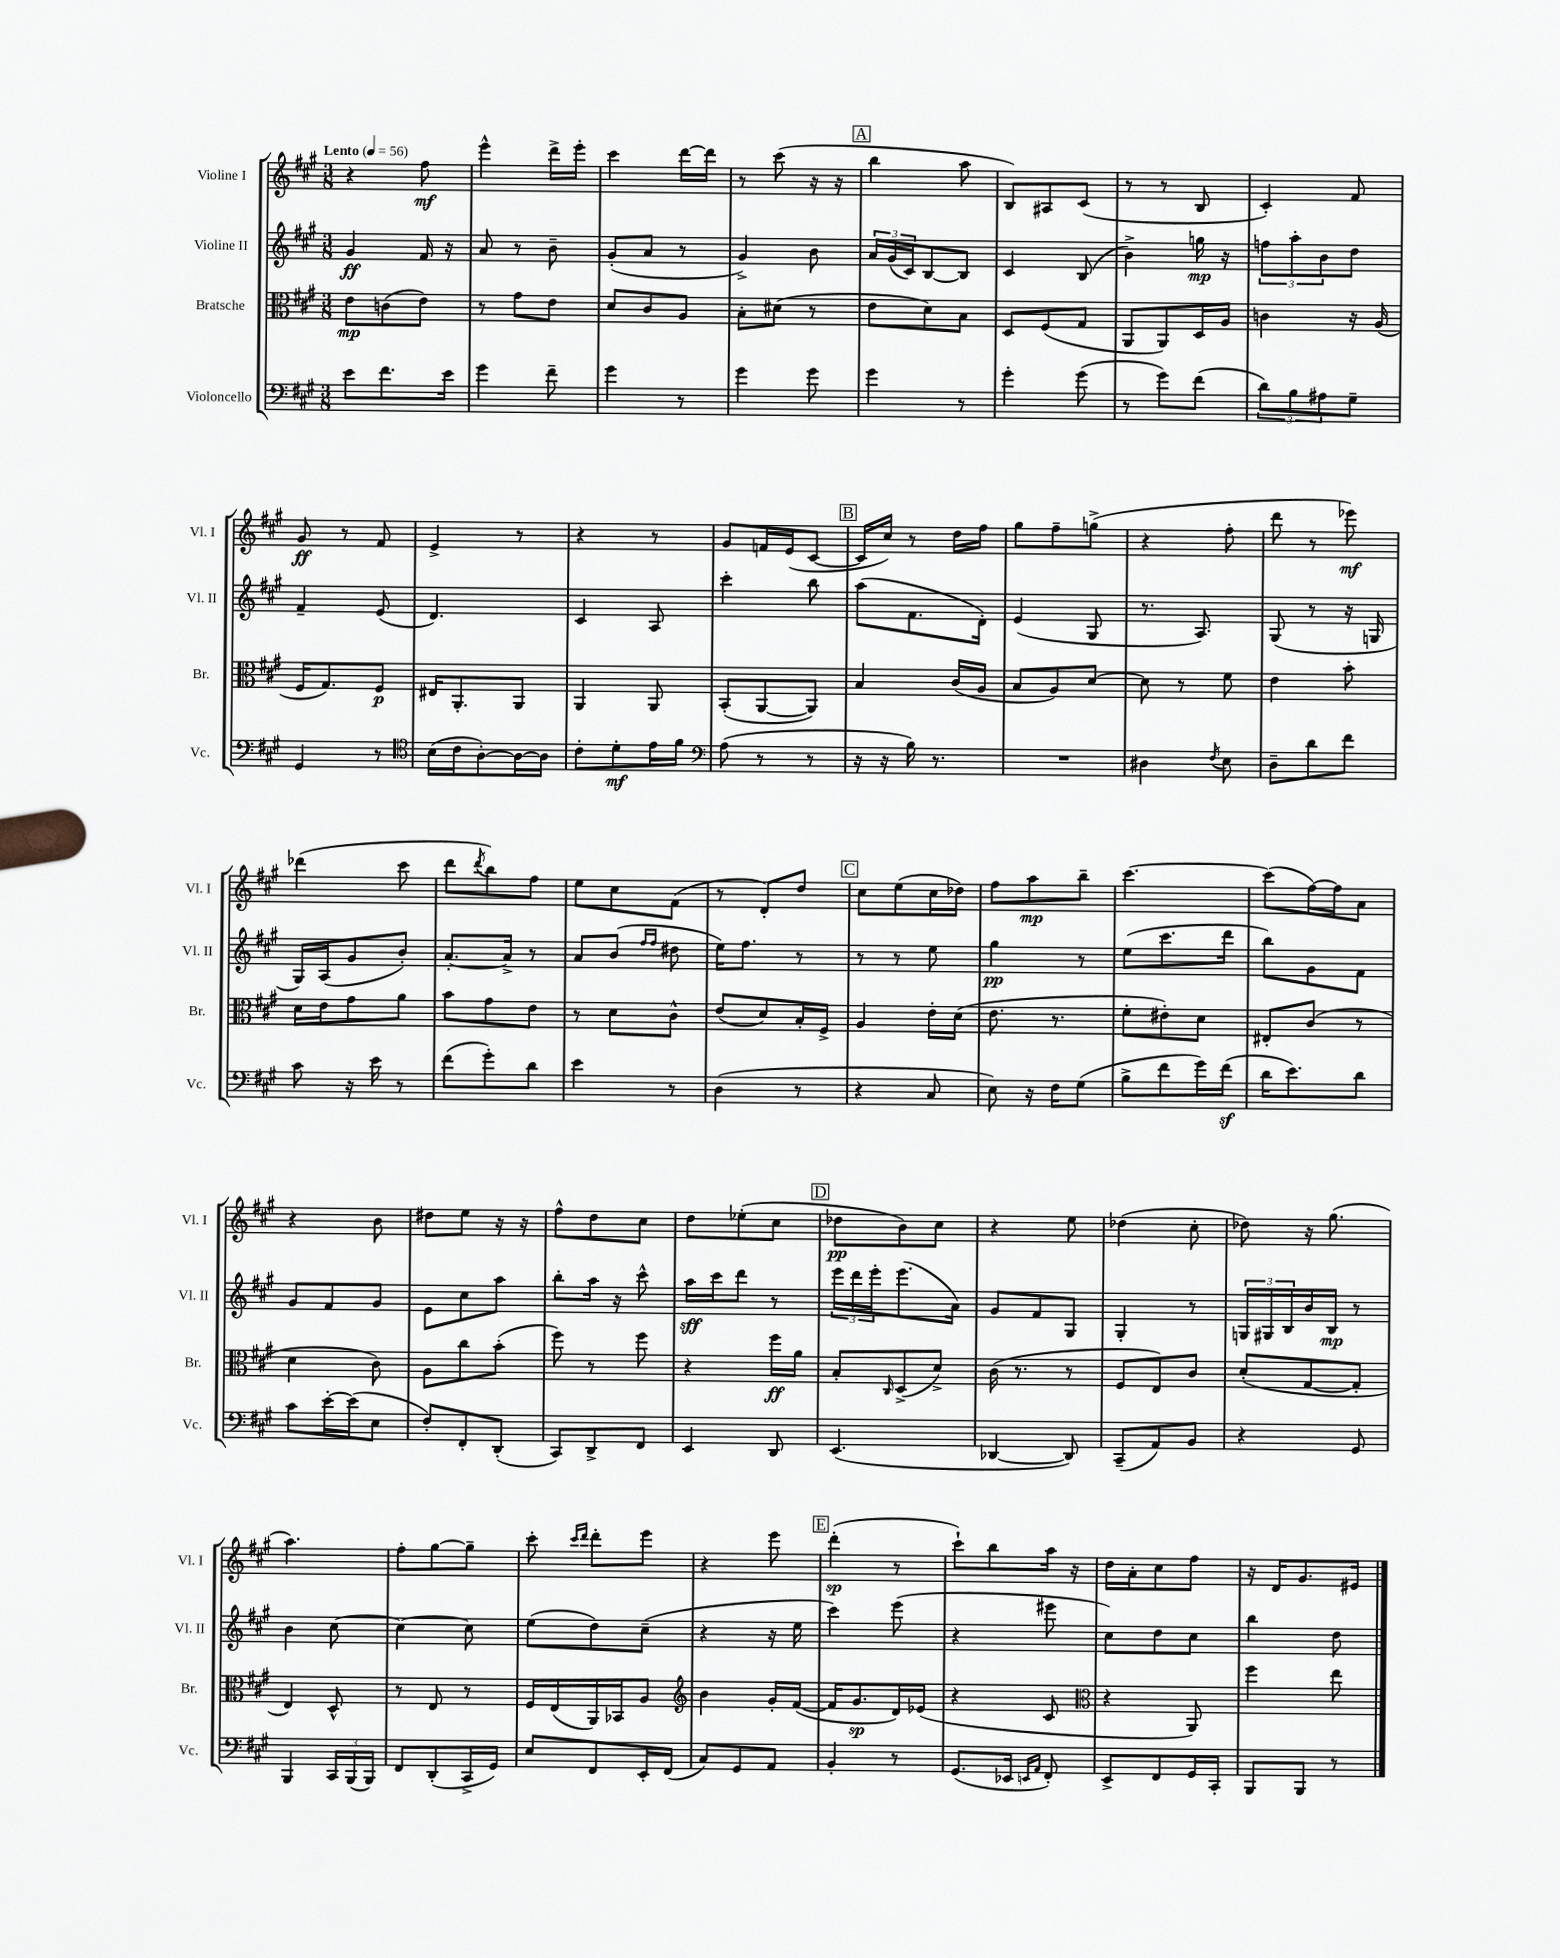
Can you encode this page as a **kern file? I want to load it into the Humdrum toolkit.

**kern	**dynam	**kern	**dynam	**kern	**dynam	**kern	**dynam
*part4	*part4	*part3	*part3	*part2	*part2	*part1	*part1
*staff4	*staff4	*staff3	*staff3	*staff2	*staff2	*staff1	*staff1
*I"Violoncello	*	*I"Bratsche	*	*I"Violine II	*	*I"Violine I	*
*I'Vc.	*	*I'Br.	*	*I'Vl. II	*	*I'Vl. I	*
*clefF4	*	*clefC3	*	*clefG2	*	*clefG2	*
*k[f#c#g#]	*	*k[f#c#g#]	*	*k[f#c#g#]	*	*k[f#c#g#]	*
*M3/8	*	*M3/8	*	*M3/8	*	*M3/8	*
*MM56	*	*MM56	*	*MM56	*	*MM56	*
=1	=1	=1	=1	=1	=1	=1	=1
!	!	!	!	!	!	!LO:TX:a:B:t=Lento	!
8e\L	.	8e\L	mp	4g#/	ff	4r	.
8.f#\	.	(8cn\	.	.	.	.	.
.	.	8e\J)	.	16f#/	.	8ff#\	mf
16e\Jk	.	.	.	16r	.	.	.
=2	=2	=2	=2	=2	=2	=2	=2
4g#\	.	8r	.	8a/	.	4eee^^\	.
.	.	8g#\L	.	8r	.	.	.
8f#~\	.	8e\J	.	8b~\	.	16ddd^\LL	.
.	.	.	.	.	.	16eee'\JJ	.
=3	=3	=3	=3	=3	=3	=3	=3
4g#\	.	8d/L	.	(8g#'/L	.	4ccc#\	.
.	.	8c#/	.	8a/J	.	.	.
8r	.	8A/J	.	8r	.	[16ddd\LL	.
.	.	.	.	.	.	16ddd\JJ]	.
=4	=4	=4	=4	=4	=4	=4	=4
4g#\	.	8B'\L	.	4g#^/)	.	8r	.
.	.	(8d#X\J	.	.	.	(8ccc#\	.
8g#\	.	8r	.	8b\	.	16r	.
.	.	.	.	.	.	16r	.
!!LO:REH:place=s1:t=A
=5	=5	=5	=5	=5	=5	=5	=5
4g#\	.	8e\L	.	24a/LL	.	4bb\	.
.	.	.	.	(24g#/	.	.	.
.	.	.	.	24c#/J)	.	.	.
.	.	8d\)	.	[8B/	.	.	.
8r	.	8B\J	.	8B/J]	.	8aa\	.
=6	=6	=6	=6	=6	=6	=6	=6
4g#'\	.	8D/L	.	4c#/	.	8B/L)	.
.	.	(8F#/	.	.	.	8A#X/	.
(8g#\	.	8G#/J	.	(8B/	.	(8c#/J	.
=7	=7	=7	=7	=7	=7	=7	=7
8r	.	8AA/L	.	4b^\)	.	8r	.
8g#\L)	.	8AA/)	.	.	.	8r	.
(8f#\J	.	16D/L	.	16ggn\	mp	8B/	.
.	.	16A/JJ	.	16r	.	.	.
=8	=8	=8	=8	=8	=8	=8	=8
12d\L)	.	4cn\	.	12ffn\L	.	4c#'/)	.
12B\	.	.	.	12aa'\	.	.	.
12A#X\	.	.	.	12b\	.	.	.
8G#~\J	.	16r	.	8dd\J	.	8f#/	.
.	.	(16A/	.	.	.	.	.
!!LO:LB:g=z
=9	=9	=9	=9	=9	=9	=9	=9
4GG#/	.	16F#/KL	.	4f#~/	.	8g#/	ff
.	.	8.G#/)	.	.	.	.	.
.	.	.	.	.	.	8r	.
8r	.	8F#/J	p	(8e/	.	8f#/	.
=10	=10	=10	=10	=10	=10	=10	=10
*clefC4	*	*	*	*	*	*	*
(16B\LL	.	16E#X/KL	.	4.d/)	.	4e^/	.
16c#\J	.	8.AA'/	.	.	.	.	.
[8A'\)	.	.	.	.	.	.	.
16A\L_	.	8AA/J	.	.	.	8r	.
16A\JJ]	.	.	.	.	.	.	.
=11	=11	=11	=11	=11	=11	=11	=11
8c#'\L	.	4AA/	.	4c#/	.	4r	.
8d'\	mf	.	.	.	.	.	.
16e\L	.	8AA/	.	8A/	.	8r	.
16f#\JJ	.	.	.	.	.	.	.
=12	=12	=12	=12	=12	=12	=12	=12
*clefF4	*	*	*	*	*	*	*
(8A\	.	(8BB'/L	.	4ccc#'\	.	8g#/L	.
8r	.	[8AA/	.	.	.	16fn/L	.
.	.	.	.	.	.	(16e/J	.
8r	.	8AA/J])	.	8bb\	.	[8c#/J	.
!!LO:REH:place=s1:t=B
=13	=13	=13	=13	=13	=13	=13	=13
16r	.	4B/	.	(8aa\L	.	16c#/LL]	.
16r	.	.	.	.	.	16cc#/JJ)	.
16B\)	.	.	.	8.f#\	.	8r	.
8.r	.	.	.	.	.	.	.
.	.	(16c#/LL	.	.	.	16dd\LL	.
.	.	16A/JJ	.	16d'\Jk)	.	16ff#\JJ	.
=14	=14	=14	=14	=14	=14	=14	=14
4.r	.	8B/L	.	(4e/	.	8gg#\L	.
.	.	8A/)	.	.	.	8ff#~\	.
.	.	[8d/J	.	8G#/	.	(8ggn^\J	.
=15	=15	=15	=15	=15	=15	=15	=15
4D#X\	.	8d\]	.	8.r	.	4r	.
.	.	8r	.	.	.	.	.
.	.	.	.	8.A/)	.	.	.
8qF#/	.	.	.	.	.	.	.
8E\	.	8f#\	.	.	.	8ff#'\	.
=16	=16	=16	=16	=16	=16	=16	=16
8D~\L	.	4e\	.	(8G#/	.	8ddd\	.
8d\	.	.	.	8r	.	8r	.
8f#\J	.	8b'\	.	16r	.	8eee-X\)	mf
.	.	.	.	16Gn/	.	.	.
!!LO:LB:g=z
=17	=17	=17	=17	=17	=17	=17	=17
8c#\	.	16d\LL	.	16G#/LL)	.	(4ddd-X\	.
.	.	16e\J	.	(16A/J	.	.	.
16r	.	8g#\	.	8g#/	.	.	.
16e\	.	.	.	.	.	.	.
8r	.	8a\J	.	8b'/J)	.	8ccc#\	.
=18	=18	=18	=18	=18	=18	=18	=18
(8f#\L	.	8b\L	.	[8.a'/L	.	8ddd\L	.
.	.	.	.	.	.	8qddd/	.
8g#'\)	.	8g#\	.	.	.	8bb\)	.
.	.	.	.	16a^/Jk]	.	.	.
8d\J	.	8e\J	.	8r	.	8ff#\J	.
=19	=19	=19	=19	=19	=19	=19	=19
4e\	.	8r	.	8a/L	.	8ee\L	.
.	.	8d\L	.	(8b/J	.	8cc#\	.
.	.	.	.	16qqff#/LL	.	.	.
.	.	.	.	16qqff#/JJ	.	.	.
8r	.	8c#^^\J	.	8dd#X\	.	(8f#\J	.
=20	=20	=20	=20	=20	=20	=20	=20
(4D\	.	(8e/L	.	16ee\KL)	.	8r	.
.	.	.	.	8.ff#\J	.	.	.
.	.	8d/)	.	.	.	8d'/L)	.
8r	.	16B'/L	.	8r	.	8dd/J	.
.	.	16F#^/JJ	.	.	.	.	.
!!LO:REH:place=s1:t=C
=21	=21	=21	=21	=21	=21	=21	=21
4r	.	4A/	.	8r	.	8cc#\L	.
.	.	.	.	8r	.	(8ee\	.
8C#/	.	16e'\LL	.	8ee\	.	16cc#\L	.
.	.	(16d\JJ	.	.	.	16dd-X\JJ)	.
=22	=22	=22	=22	=22	=22	=22	=22
8E\)	.	8.e\	.	4gg#\	pp	8ff#\L	.
16r	.	.	.	.	.	8aa\	mp
16F#\KL	.	8.r	.	.	.	.	.
(8G#\J	.	.	.	8r	.	8bb~\J	.
=23	=23	=23	=23	=23	=23	=23	=23
8B^\L	.	8f#'\L	.	(8ee\L	.	[4.ccc#\	.
8f#\	.	8e#X'\)	.	8.ccc#\	.	.	.
16g#\L)	.	8d\J	.	.	.	.	.
(16f#z\JJ	.	.	.	16ddd\Jk	.	.	.
=24	=24	=24	=24	=24	=24	=24	=24
16d\KL	.	8E#X'/L	.	8bb\L)	.	(8ccc#\L]	.
8.e\)	.	.	.	.	.	.	.
.	.	(8c#/J	.	8g#\	.	[16ff#\L)	.
.	.	.	.	.	.	16ff#\J]	.
8d\J	.	8r	.	8f#\J	.	8a\J	.
!!LO:LB:g=z
=25	=25	=25	=25	=25	=25	=25	=25
8c#\L	.	4d\	.	8g#/L	.	4r	.
[16e'\L	.	.	.	8f#/	.	.	.
(16e\J]	.	.	.	.	.	.	.
8E\J	.	8c#\)	.	8g#/J	.	8b\	.
=26	=26	=26	=26	=26	=26	=26	=26
8F#'/L)	.	8A\L	.	8e\L	.	8dd#X\L	.
8FF#'/	.	8cc#\	.	8cc#\	.	8ee\J	.
(8DD'/J	.	(8b'\J	.	8aa\J	.	16r	.
.	.	.	.	.	.	16r	.
=27	=27	=27	=27	=27	=27	=27	=27
8CC#/L)	.	8ff#\)	.	8bb'\L	.	8ff#^^\L	.
8DD^/	.	8r	.	16aa\Jk	.	8dd\	.
.	.	.	.	16r	.	.	.
8FF#/J	.	8ff#\	.	8ccc#^^\	.	8cc#\J	.
=28	=28	=28	=28	=28	=28	=28	=28
4EE/	.	4r	.	16aa\LL	sff	8dd\L	.
.	.	.	.	16ccc#\J	.	.	.
.	.	.	.	8ddd\J	.	(8ee-X'\	.
8DD/	.	16ff#\LL	ff	8r	.	8cc#\J	.
.	.	16a\JJ	.	.	.	.	.
!!LO:REH:place=s1:t=D
=29	=29	=29	=29	=29	=29	=29	=29
(4.EE/	.	8B'/L	.	24eee\LL	.	8dd-X\L	pp
.	.	.	.	24ddd\	.	.	.
.	.	.	.	24eee'\J	.	.	.
.	.	16qqC#/	.	.	.	.	.
.	.	(8D^/	.	(8.eee\	.	8b\)	.
.	.	8d^/J)	.	.	.	8cc#\J	.
.	.	.	.	16a\Jk)	.	.	.
=30	=30	=30	=30	=30	=30	=30	=30
[4DD-X/	.	(16c#\	.	8g#/L	.	4r	.
.	.	8.r	.	.	.	.	.
.	.	.	.	8f#/	.	.	.
8DD-/])	.	8r	.	8G#/J	.	8ee\	.
=31	=31	=31	=31	=31	=31	=31	=31
(8CC#~/L	.	8F#/L	.	4G#'/	.	(4dd-X\	.
8AA/)	.	8E/)	.	.	.	.	.
8BB/J	.	8c#/J	.	8r	.	8cc#'\	.
=32	=32	=32	=32	=32	=32	=32	=32
4r	.	(8d'/L	.	24Gn/LL	.	8dd-X\)	.
.	.	.	.	24G#X/	.	.	.
.	.	.	.	24B/	.	.	.
.	.	[8G#/	.	16b/	.	16r	.
.	.	.	.	16B/JJ	mp	(8.gg#\	.
8GG#/	.	8G#'/J]	.	8r	.	.	.
!!LO:LB:g=z
=33	=33	=33	=33	=33	=33	=33	=33
4BBB/	.	4E/)	.	4b\	.	4.aa\)	.
24CC#/LL	.	8D^^/	.	[8cc#\	.	.	.
(24BBB/	.	.	.	.	.	.	.
24BBB/JJ)	.	.	.	.	.	.	.
=34	=34	=34	=34	=34	=34	=34	=34
8FF#/L	.	8r	.	4cc#\_	.	8ff#'\L	.
(8DD'/	.	8E/	.	.	.	[8gg#\	.
16CC#^/L	.	8r	.	8cc#\]	.	8gg#~\J]	.
16GG#/JJ)	.	.	.	.	.	.	.
=35	=35	=35	=35	=35	=35	=35	=35
8E/L	.	16F#/LL	.	(8ee\L	.	8ccc#'\	.
.	.	(16E/	.	.	.	.	.
.	.	.	.	.	.	16qqccc#/LL	.
.	.	.	.	.	.	16qqddd/JJ	.
8FF#/	.	16AA/)	.	8dd\)	.	8ddd'\L	.
.	.	16BB-X/J	.	.	.	.	.
16EE'/L	.	8A/J	.	(8cc#~\J	.	8eee\J	.
(16FF#/JJ	.	.	.	.	.	.	.
=36	=36	=36	=36	=36	=36	=36	=36
*	*	*clefG2	*	*	*	*	*
8C#/L)	.	4b\	.	4r	.	4r	.
8GG#/	.	.	.	.	.	.	.
8AA/J	.	16g#'/LL	.	16r	.	8eee\	.
.	.	([16f#/JJ	.	16ee\	.	.	.
!!LO:REH:place=s1:t=E
=37	=37	=37	=37	=37	=37	=37	=37
4BB'/	.	16f#/KL]	.	4ccc#\)	.	(4ddd'\	sp
.	.	8.g#/	sp	.	.	.	.
8r	.	16d/L)	.	(8eee\	.	8r	.
.	.	(16e-X/JJ	.	.	.	.	.
=38	=38	=38	=38	=38	=38	=38	=38
(8.GG#/L	.	4r	.	4r	.	8ccc#`\L)	.
.	.	.	.	.	.	8bb\	.
16EE-X/Jk	.	.	.	.	.	.	.
16qqEEn/LL	.	.	.	.	.	.	.
16qqAA/JJ	.	.	.	.	.	.	.
8FF#'/)	.	8c#/	.	8eee#X\	.	16aa\Jk	.
.	.	.	.	.	.	16r	.
=39	=39	=39	=39	=39	=39	=39	=39
*	*	*clefC3	*	*	*	*	*
8EE^/L	.	4r	.	8cc#\L)	.	16dd\LL	.
.	.	.	.	.	.	16a'\J	.
8FF#/	.	.	.	8dd\	.	8cc#\	.
16GG#/L	.	8AA/)	.	8cc#\J	.	8ff#\J	.
16CC#'/JJ	.	.	.	.	.	.	.
=40	=40	=40	=40	=40	=40	=40	=40
8BBB/L	.	4ff#\	.	4bb\	.	16r	.
.	.	.	.	.	.	16d/KL	.
8BBB/J	.	.	.	.	.	8.g#/	.
8r	.	8ee\	.	8dd\	.	.	.
.	.	.	.	.	.	16e#X/Jk	.
==	==	==	==	==	==	==	==
*-	*-	*-	*-	*-	*-	*-	*-
